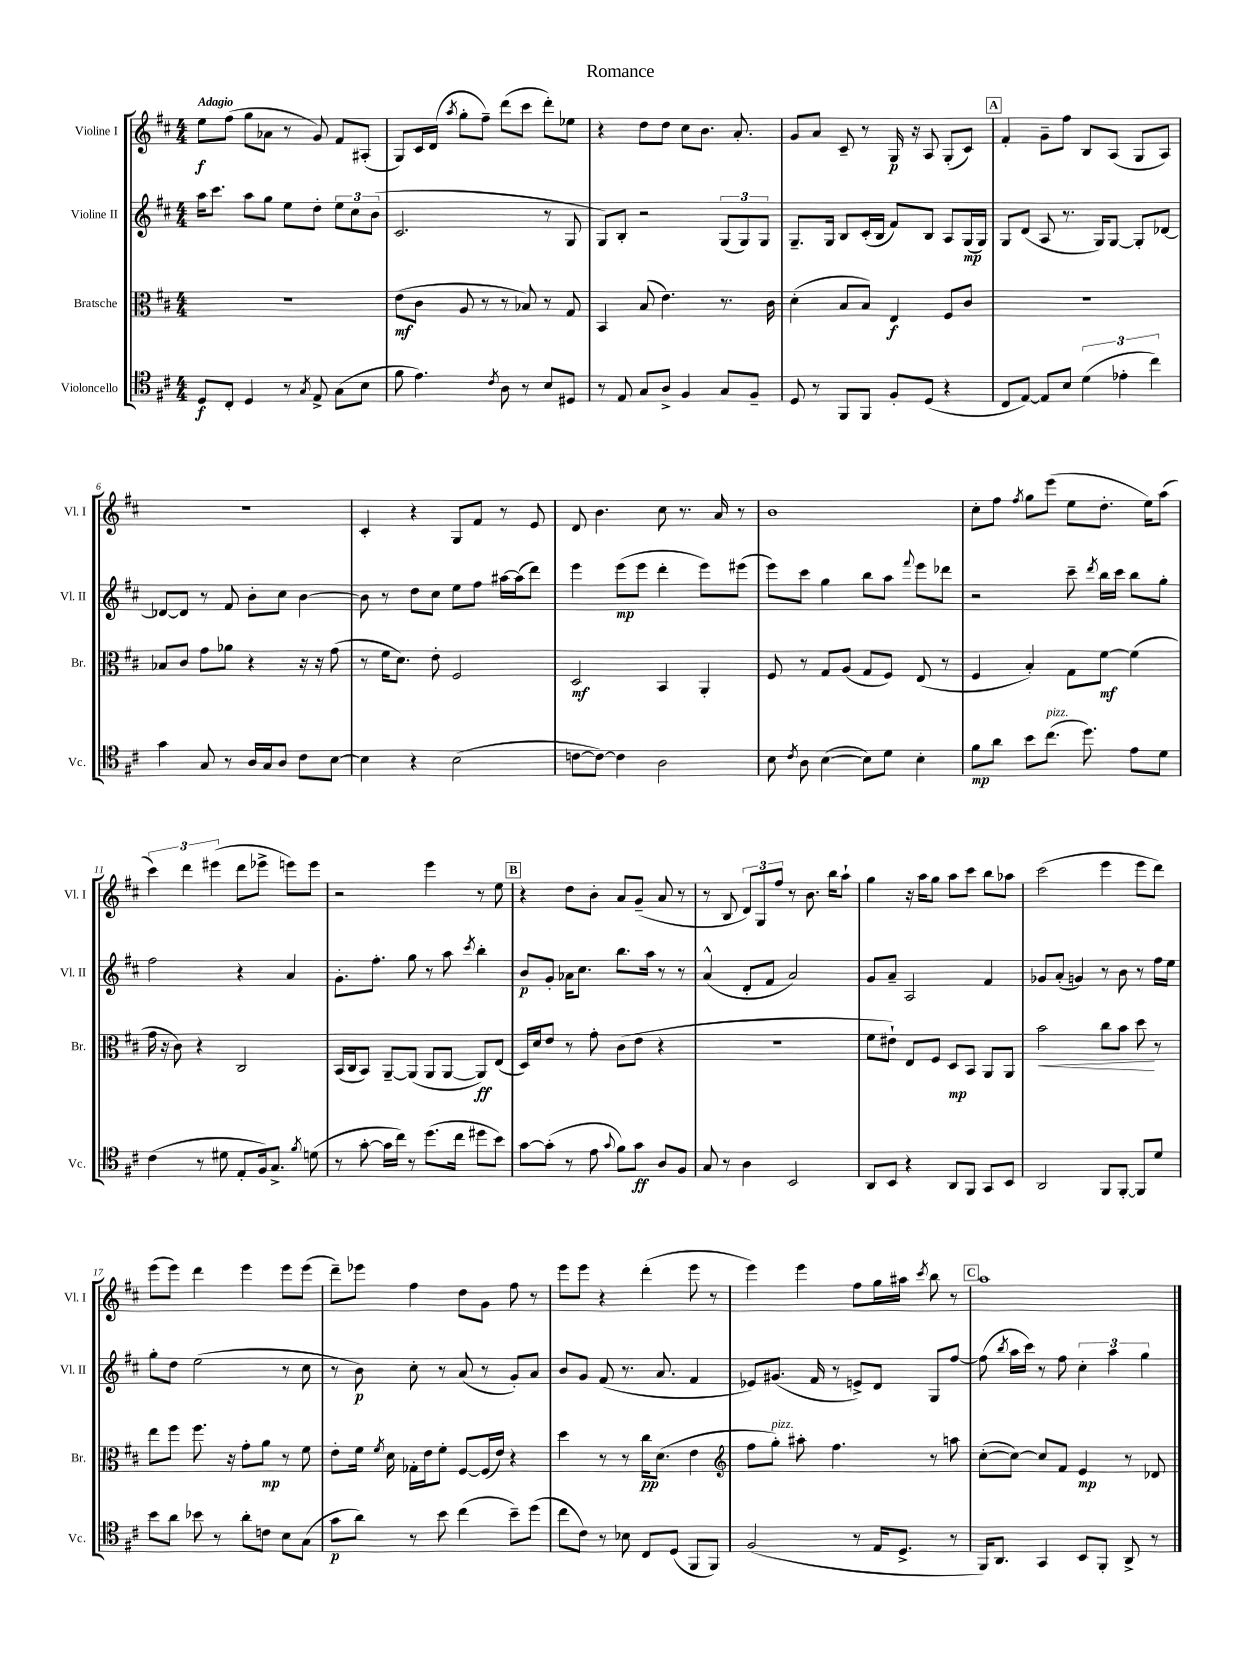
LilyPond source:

\header { title = "Romance" }
<<
\new StaffGroup <<
\new Staff = "s0" \with { instrumentName = "Violine I" shortInstrumentName = "Vl. I" } {
    \clef treble \key d \major \numericTimeSignature \time 4/4 \tempo "Adagio"
    \autoBeamOff e''8[\f fis''8]( g''8[ aes'8] r8 g'8) fis'8[ ais8]-.( |
    g8[) cis'16 d'16]( \acciaccatura { a''8 } g''8[-. fis''8]--) d'''8[( cis'''8] d'''8[-.) ees''8] |
    r4 d''8[ d''8] cis''8[ b'8.] a'8.-. |
    g'8[ a'8] cis'8-- r8 g16\p r16 a8 g8[-.( cis'8]) |
    \mark \markup { \box "A" } fis'4-. g'8[-- fis''8] b8[ a8]( g8[ a8]) |
    R1 |
    cis'4-. r4 g8[ fis'8] r8 e'8 |
    d'8 b'4. cis''8 r8. a'16 r8 |
    b'1 |
    cis''8[-. fis''8] \acciaccatura { fis''8 } g''8[ e'''8]( e''8[ d''8.]-. e''16[) a''8]( |
    \tuplet 3/2 { cis'''4) d'''4 eis'''4( } d'''8[ ees'''8]-> e'''8[) e'''8] |
    r2 e'''4 r8 e''8 |
    \mark \markup { \box "B" } r4 d''8[ b'8]-. a'8[ g'8]--( a'8 r8 |
    r8 b8 \tuplet 3/2 { d'8[) g8 fis''8] } r8 b'8. b''16[ a''8]-! |
    g''4 r16 a''16[ g''8] a''8[ cis'''8] b''8[ aes''8] |
    cis'''2( e'''4 e'''8[ d'''8]) |
    e'''8[( e'''8]) d'''4 e'''4 e'''8[ e'''8]( |
    d'''8[--) ees'''8] fis''4 d''8[ g'8] fis''8 r8 |
    e'''8[ e'''8] r4 d'''4-.( e'''8 r8 |
    e'''4) e'''4 fis''8[ g''16 ais''16] \acciaccatura { cis'''8 } b''8 r8 |
    \mark \markup { \box "C" } a''1 \bar "|." |
}
\new Staff = "s1" \with { instrumentName = "Violine II" shortInstrumentName = "Vl. II" } {
    \clef treble \key d \major \numericTimeSignature \time 4/4
    \autoBeamOff a''16[ cis'''8.] a''8[ g''8] e''8[ d''8]-. \tuplet 3/2 { e''8[ cis''8 b'8]( } |
    cis'2. r8 g8 |
    g8[) b8]-. r2 \tuplet 3/2 { g8[( g8) g8] } |
    g8.[-- g16] b8[ cis'16-.( b16] fis'8[) b8] a8[ g16\mp( g16]) |
    \mark \markup { \box "A" } g8[ d'8]( a8 r8. g16[) g8]~ g8[-. des'8]~ |
    des'8[~ des'8] r8 fis'8 b'8[-. cis''8] b'4~ |
    b'8 r8 d''8[ cis''8] e''8[ fis''8] ais''16[~ ais''16( d'''8]) |
    e'''4 e'''8[\mp( e'''8] d'''4-. e'''8[) eis'''8]( |
    e'''8[) cis'''8] g''4 b''8[ a''8] \appoggiatura { fis'''8 } e'''8[ des'''8] |
    r2 cis'''8-- \acciaccatura { d'''8 } b''16[ cis'''16] b''8[ g''8]-. |
    fis''2 r4 a'4 |
    g'8.[-. fis''8.]-. g''8 r8 a''8 \acciaccatura { cis'''8 } b''4-. |
    \mark \markup { \box "B" } b'8[\p g'8]-. aes'16[ cis''8.] b''8.[ a''16] r8 r8 |
    a'4-^( d'8[-. fis'8] a'2) |
    g'8[ a'8]-- a2 fis'4 |
    ges'8[ a'8]-.( g'4) r8 b'8 r8 fis''16[ e''16] |
    g''8[-. d''8] e''2( r8 cis''8 |
    r8 b'8\p) cis''8-. r8 a'8( r8 g'8[-.) a'8] |
    b'8[ g'8] fis'8( r8. a'8. fis'4 |
    ees'8[) gis'8.]( fis'16 r8 e'8[->) d'8] g8[ fis''8]~ |
    \mark \markup { \box "C" } fis''8( \acciaccatura { b''8 } a''16[ cis'''16]) r8 fis''8 \tuplet 3/2 { cis''4-. a''4 g''4 } \bar "|." |
}
\new Staff = "s2" \with { instrumentName = "Bratsche" shortInstrumentName = "Br." } {
    \clef alto \key d \major \numericTimeSignature \time 4/4
    \autoBeamOff R1 |
    e'8[\mf( cis'8] a8 r8 r8 bes8) r8 g8 |
    b,4 b8( e'4.) r8. cis'16 |
    d'4-.( b8[ b8]) e4\f fis8[ cis'8] |
    \mark \markup { \box "A" } R1 |
    bes8[ cis'8] g'8[ aes'8] r4 r16 r16 g'8( |
    r8 fis'16[ d'8.]) e'8-. fis2 |
    d2\mf b,4 a,4-. |
    fis8 r8 g8[ a8]( g8[ fis8]) e8( r8 |
    fis4 b4-.) g8[ fis'8]~\mf fis'4( |
    g'16 r16 cis'8) r4 cis2 |
    b,16[( cis16 b,8]) a,8[~-- a,8]( a,8[ a,8]~ a,8[\ff) e8]( |
    \mark \markup { \box "B" } d16[) d'16 e'8] r8 g'8-. cis'8[( e'8] r4 |
    R1 |
    fis'8[ eis'8]-!) e8[ fis8] d8[\mp b,8] a,8[ a,8] |
    b'2\< cis''8[ b'8] d''8\! r8 |
    e''8[ fis''8] fis''8. r16 g'8[-. a'8]\mp r8 fis'8 |
    e'8[-. fis'16] \acciaccatura { fis'8 } d'16 ges16[-. e'16 fis'8]-. fis8[~ fis16( e'16]) r4 |
    d''4 r8 r8 cis''16[\pp d'8.]( e'4 |
    \clef treble fis''8[ g''8]-.^\markup { \italic "pizz." }) ais''8-. fis''4. r8 a''8 |
    \mark \markup { \box "C" } cis''8[~-.( cis''8]~) cis''8[ fis'8] e'4\mp r8 des'8 \bar "|." |
}
\new Staff = "s3" \with { instrumentName = "Violoncello" shortInstrumentName = "Vc." } {
    \clef tenor \key d \major \numericTimeSignature \time 4/4
    \autoBeamOff d8[\f cis8]-. d4 r8 \acciaccatura { g8 } e8-> g8[( b8] |
    fis'8 e'4.) \acciaccatura { cis'8 } a8 r8 b8[ dis8] |
    r8 e8 g8[ a8]-> fis4 g8[ fis8]-- |
    d8 r8 fis,8[ fis,8] fis8[-. d8]( r4 |
    \mark \markup { \box "A" } cis8[ e8]~) e8[ b8] \tuplet 3/2 { d'4( ees'4-. cis''4) } |
    g'4 g8 r8 a16[ g16 a8] cis'8[ b8]~ |
    b4 r4 b2( |
    c'8[~ c'8]~) c'4 a2 |
    b8 \acciaccatura { cis'8 } a8 b4~( b8[) d'8] b4-. |
    fis'8[\mp a'8] b'8[ cis''8.]^\markup { \italic "pizz." }( d''8.) e'8[ d'8] |
    cis'4( r8 dis'8 e8[-. fis16) g8.]-> \acciaccatura { fis'8 } d'8( |
    r8 g'8~-. g'16[ cis''16]) r8 d''8.[( cis''16] dis''8[ b'8]) |
    \mark \markup { \box "B" } g'8[~ g'8]-.( r8 e'8 \appoggiatura { g'8 } fis'8[) g'8]\ff a8[ fis8] |
    g8 r8 a4 b,2 |
    a,8[ b,8] r4 a,8[ fis,8] g,8[ b,8] |
    a,2 fis,8[ fis,8]~-. fis,8[ d'8] |
    b'8[ a'8] bes'8 r8 a'8[-. c'8] b8[ g8]( |
    g'8[\p a'8]) r8 b'8 cis''4( b'8[--) d''8]( |
    cis''8[ cis'8]) r8 bes8 cis8[ d8]( fis,8[ fis,8]) |
    fis2( r8 e16[ d8.]-> r8 |
    \mark \markup { \box "C" } fis,16[) a,8.] g,4 b,8[ fis,8]-. a,8-> r8 \bar "|." |
}
>>
>>
